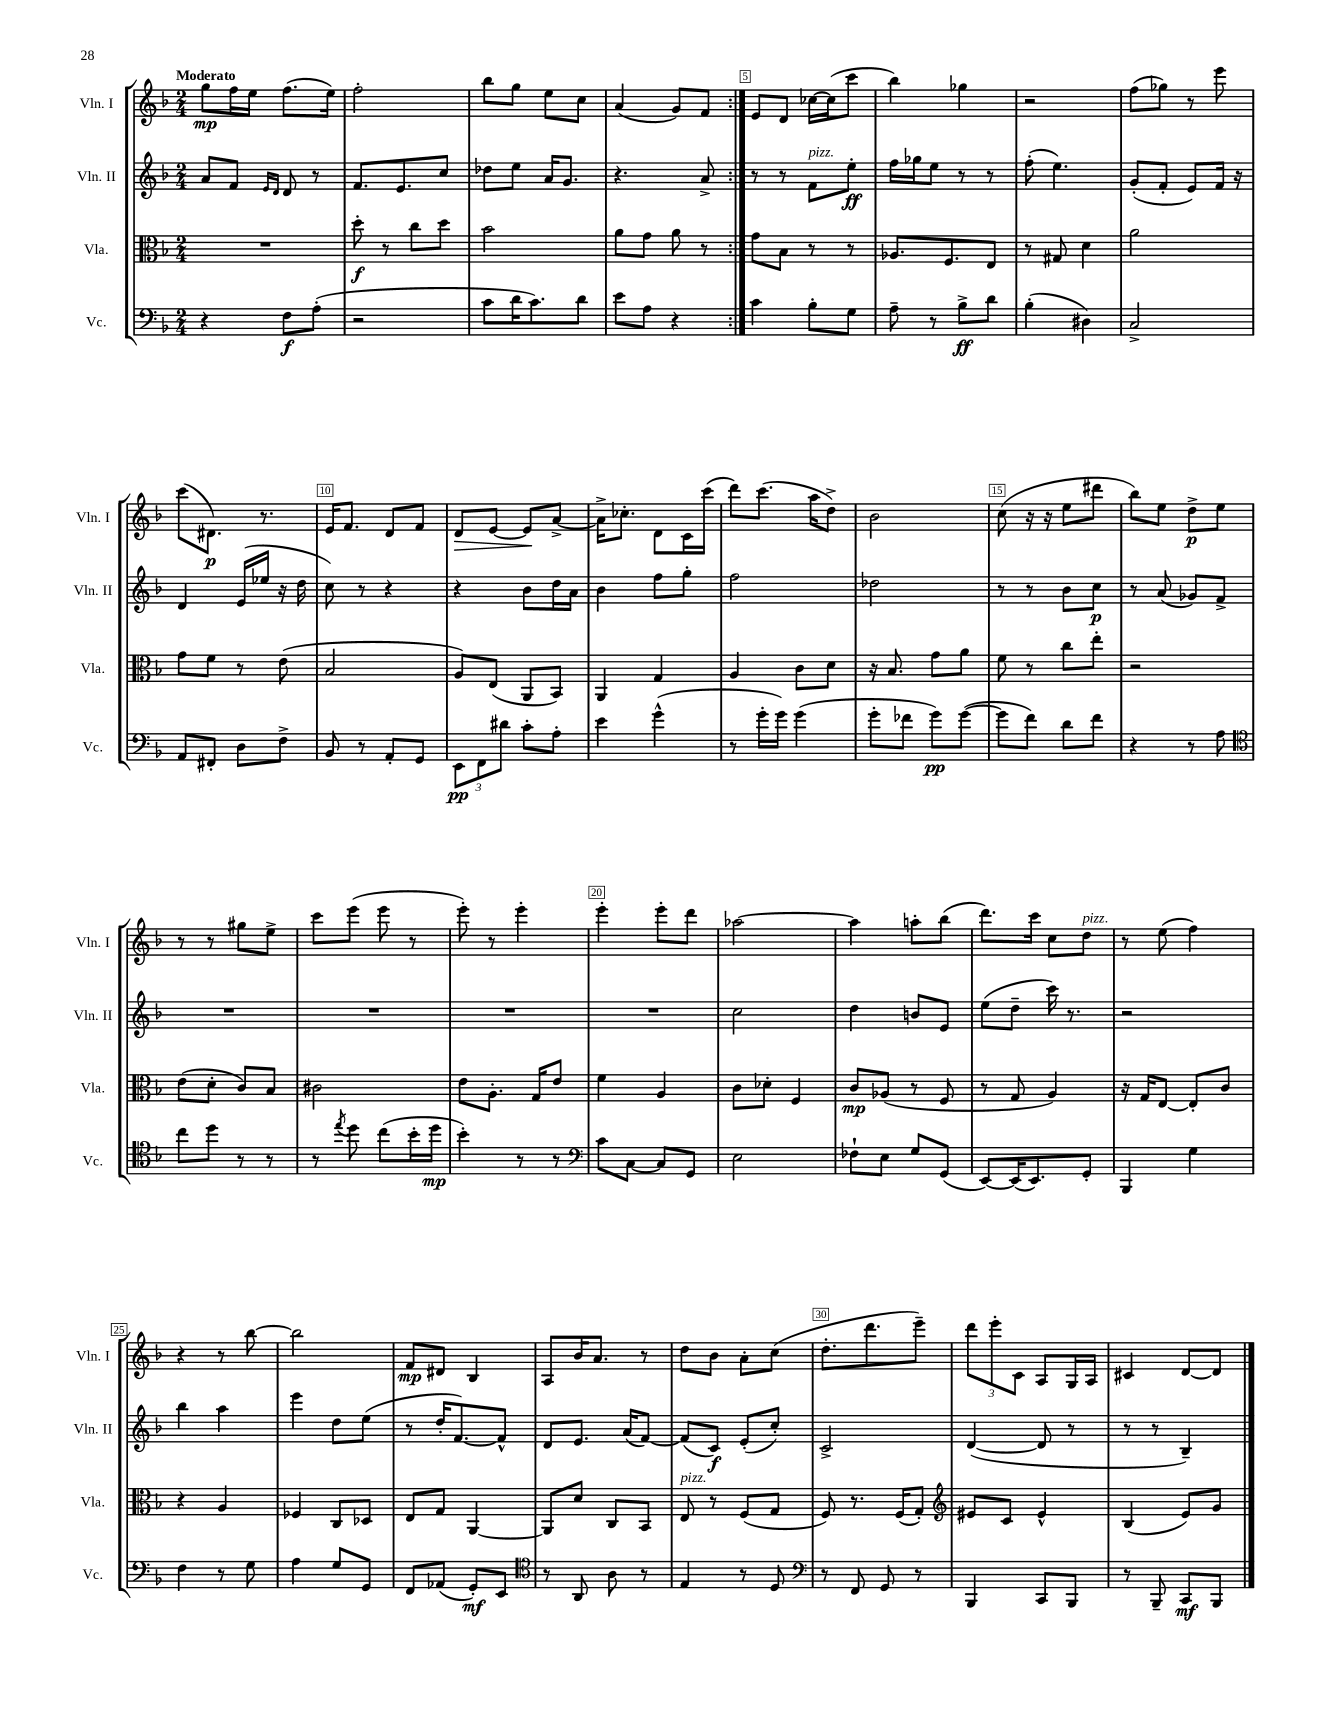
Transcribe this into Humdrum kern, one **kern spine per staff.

**kern	**dynam	**kern	**dynam	**kern	**dynam	**kern	**dynam
*part4	*part4	*part3	*part3	*part2	*part2	*part1	*part1
*staff4	*staff4	*staff3	*staff3	*staff2	*staff2	*staff1	*staff1
*I"Vc.	*	*I"Vla.	*	*I"Vln. II	*	*I"Vln. I	*
*I'Vc.	*	*I'Vla.	*	*I'Vln. II	*	*I'Vln. I	*
*clefF4	*	*clefC3	*	*clefG2	*	*clefG2	*
*k[b-]	*	*k[b-]	*	*k[b-]	*	*k[b-]	*
*M2/4	*	*M2/4	*	*M2/4	*	*M2/4	*
=1	=1	=1	=1	=1	=1	=1	=1
!	!	!	!	!	!	!LO:TX:a:B:t=Moderato	!
4r	.	2r	.	8a/L	.	8gg\L	mp
.	.	.	.	8f/J	.	16ff\L	.
.	.	.	.	.	.	16ee\JJ	.
.	.	.	.	16qqe/LL	.	.	.
.	.	.	.	16qqd/JJ	.	.	.
8F\L	f	.	.	8d/	.	(8.ff\L	.
(8A'\J	.	.	.	8r	.	.	.
.	.	.	.	.	.	16ee\Jk)	.
=2	=2	=2	=2	=2	=2	=2	=2
2r	.	8dd'\	f	8.f/L	.	2ff'\	.
.	.	8r	.	.	.	.	.
.	.	.	.	8.e/	.	.	.
.	.	8cc\L	.	.	.	.	.
.	.	8dd\J	.	8cc/J	.	.	.
=3	=3	=3	=3	=3	=3	=3	=3
8c\L	.	2b-\	.	8dd-X\L	.	8bb-\L	.
16d\K	.	.	.	8ee\J	.	8gg\J	.
8.c\)	.	.	.	.	.	.	.
.	.	.	.	16a/KL	.	8ee\L	.
.	.	.	.	8.g/J	.	.	.
8d\J	.	.	.	.	.	8cc\J	.
=4	=4	=4	=4	=4	=4	=4	=4
8e\L	.	8a\L	.	4.r	.	(4a/	.
8A\J	.	8g\J	.	.	.	.	.
4r	.	8a\	.	.	.	8g/L)	.
.	.	8r	.	8a^/	.	8f/J	.
=5:|!	=5:|!	=5:|!	=5:|!	=5:|!	=5:|!	=5:|!	=5:|!
4c\	.	8g\L	.	8r	.	8e/L	.
.	.	8B-\J	.	8r	.	8d/J	.
!	!	!	!	!LO:TX:a:i:t=pizz.	!	!	!
8B-'\L	.	8r	.	8f\L	.	[16cc-X\LL	.
.	.	.	.	.	.	(16cc-\J]	.
8G\J	.	8r	.	8ee'\J	ff	8ccc\J	.
=6	=6	=6	=6	=6	=6	=6	=6
8A~\	.	8.A-X/L	.	16ff\LL	.	4bb-\)	.
.	.	.	.	16gg-X\J	.	.	.
8r	.	.	.	8ee\J	.	.	.
.	.	8.F/	.	.	.	.	.
8B-^\L	ff	.	.	8r	.	4gg-X\	.
8d\J	.	8E/J	.	8r	.	.	.
=7	=7	=7	=7	=7	=7	=7	=7
(4B-'\	.	8r	.	(8ff'\	.	2r	.
.	.	8G#X/	.	4.ee\)	.	.	.
4D#X\)	.	4d\	.	.	.	.	.
=8	=8	=8	=8	=8	=8	=8	=8
2C^/	.	2a\	.	(8g'/L	.	(8ff\L	.
.	.	.	.	8f'/J	.	8gg-X\J)	.
.	.	.	.	8e/L)	.	8r	.
.	.	.	.	16f/Jk	.	8eee\	.
.	.	.	.	16r	.	.	.
!!LO:LB:g=z
=9	=9	=9	=9	=9	=9	=9	=9
8AA/L	.	8g\L	.	4d/	.	(8ccc\L	.
8FF#X'/J	.	8f\J	.	.	.	8.d#X\J)	p
8D\L	.	8r	.	(16e/LL	.	.	.
.	.	.	.	16ee-X/JJ	.	8.r	.
8F^\J	.	(8e\	.	16r	.	.	.
.	.	.	.	16dd\	.	.	.
=10	=10	=10	=10	=10	=10	=10	=10
8BB-/	.	2B-/	.	8cc\)	.	16e/KL	.
.	.	.	.	.	.	8.f/J	.
8r	.	.	.	8r	.	.	.
8AA'/L	.	.	.	4r	.	8d/L	.
8GG/J	.	.	.	.	.	8f/J	.
=11	=11	=11	=11	=11	=11	=11	=11
!	!	!	!	!	!	!	!LO:HP:b
12EE\L	pp	8A/L)	.	4r	.	8d/L	>
12FF\	.	.	.	.	.	.	.
.	.	(8E/J	.	.	.	[8e/J	.
12d#X\J	.	.	.	.	.	.	.
8c'\L	.	8AA/L	.	8b-\L	.	8e/L]	.
8A'\J	.	8BB-/J)	.	16dd\L	.	[8a^/J	]
.	.	.	.	16a\JJ	.	.	.
=12	=12	=12	=12	=12	=12	=12	=12
4e\	.	4AA/	.	4b-\	.	16a^\KL]	.
.	.	.	.	.	.	8.cc-X'\J	.
(4g^^\	.	4G/	.	8ff\L	.	8d\L	.
.	.	.	.	8gg'\J	.	16c\L	.
.	.	.	.	.	.	(16ccc\JJ	.
=13	=13	=13	=13	=13	=13	=13	=13
8r	.	4A/	.	2ff\	.	8ddd\L)	.
16g'\LL	.	.	.	.	.	(8.ccc\J	.
16g\JJ)	.	.	.	.	.	.	.
(4g\	.	8c\L	.	.	.	.	.
.	.	.	.	.	.	16aa\KL	.
.	.	8d\J	.	.	.	8dd^\J)	.
=14	=14	=14	=14	=14	=14	=14	=14
8g'\L	.	16r	.	2dd-X\	.	2b-\	.
.	.	8.B-/	.	.	.	.	.
8f-X\J	.	.	.	.	.	.	.
8g\L)	pp	8g\L	.	.	.	.	.
([8g\J	.	8a\J	.	.	.	.	.
=15	=15	=15	=15	=15	=15	=15	=15
8g\L]	.	8f\	.	8r	.	(8cc\	.
8f\J)	.	8r	.	8r	.	16r	.
.	.	.	.	.	.	16r	.
8d\L	.	8cc\L	.	8b-\L	.	8ee\L	.
8f\J	.	8ee'\J	.	8cc\J	p	8ddd#X\J	.
=16	=16	=16	=16	=16	=16	=16	=16
4r	.	2r	.	8r	.	8bb-\L)	.
.	.	.	.	(8a/	.	8ee\J	.
8r	.	.	.	8g-X/L)	.	8dd^\L	p
8A\	.	.	.	8f^/J	.	8ee\J	.
!!LO:LB:g=z
=17	=17	=17	=17	=17	=17	=17	=17
*clefC4	*	*	*	*	*	*	*
8cc\L	.	(8e\L	.	2r	.	8r	.
8dd\J	.	8d'\J	.	.	.	8r	.
8r	.	8c/L)	.	.	.	8gg#X\L	.
8r	.	8B-/J	.	.	.	8ee^\J	.
=18	=18	=18	=18	=18	=18	=18	=18
8r	.	2c#X\	.	2r	.	8ccc\L	.
8qee/	.	.	.	.	.	.	.
8dd\	.	.	.	.	.	(8eee\J	.
(8cc\L	.	.	.	.	.	8eee\	.
16b-'\L	.	.	.	.	.	8r	.
16dd\JJ	mp	.	.	.	.	.	.
=19	=19	=19	=19	=19	=19	=19	=19
4b-'\)	.	8e\L	.	2r	.	8eee'\)	.
.	.	8.A'\J	.	.	.	8r	.
8r	.	.	.	.	.	4eee'\	.
.	.	16G/KL	.	.	.	.	.
8r	.	8e/J	.	.	.	.	.
=20	=20	=20	=20	=20	=20	=20	=20
*clefF4	*	*	*	*	*	*	*
8c\L	.	4f\	.	2r	.	4eee'\	.
[8C\J	.	.	.	.	.	.	.
8C/L]	.	4A/	.	.	.	8eee'\L	.
8GG/J	.	.	.	.	.	8ddd\J	.
=21	=21	=21	=21	=21	=21	=21	=21
2E\	.	8c\L	.	2cc\	.	[2aa-X\	.
.	.	8d-X'\J	.	.	.	.	.
.	.	4F/	.	.	.	.	.
=22	=22	=22	=22	=22	=22	=22	=22
8F-X`\L	.	8c/L	mp	4dd\	.	4aa-\]	.
8E\J	.	(8A-X/J	.	.	.	.	.
8G/L	.	8r	.	8bn/L	.	8aan'\L	.
(8GG/J	.	8F/	.	8e/J	.	(8bb-\J	.
=23	=23	=23	=23	=23	=23	=23	=23
[8EE/L)	.	8r	.	(8ee\L	.	8.ddd\L)	.
(16EE/K]	.	8G/	.	8dd~\J	.	.	.
8.EE/)	.	.	.	.	.	16ccc\Jk	.
.	.	4A/)	.	16ccc\)	.	8cc\L	.
.	.	.	.	8.r	.	.	.
!	!	!	!	!	!	!LO:TX:a:i:t=pizz.	!
8GG'/J	.	.	.	.	.	8dd\J	.
=24	=24	=24	=24	=24	=24	=24	=24
4BBB-/	.	16r	.	2r	.	8r	.
.	.	16G/KL	.	.	.	.	.
.	.	[8E/J	.	.	.	(8ee\	.
4G\	.	8E'/L]	.	.	.	4ff\)	.
.	.	8c/J	.	.	.	.	.
!!LO:LB:g=z
=25	=25	=25	=25	=25	=25	=25	=25
4F\	.	4r	.	4bb-\	.	4r	.
8r	.	4A/	.	4aa\	.	8r	.
8G\	.	.	.	.	.	[8bb-\	.
=26	=26	=26	=26	=26	=26	=26	=26
4A\	.	4F-X/	.	4eee\	.	2bb-\]	.
8G/L	.	8C/L	.	8dd\L	.	.	.
8GG/J	.	8D-X/J	.	(8ee\J	.	.	.
=27	=27	=27	=27	=27	=27	=27	=27
8FF/L	.	8E/L	.	8r	.	8f/L	mp
(8AA-X/J	.	8G/J	.	16dd'/KL	.	8d#X/J	.
.	.	.	.	[8.f/)	.	.	.
8GG'/L)	mf	[4AA/	.	.	.	4B-/	.
8EE/J	.	.	.	8f^^/J]	.	.	.
=28	=28	=28	=28	=28	=28	=28	=28
*clefC4	*	*	*	*	*	*	*
8r	.	8AA/L]	.	8d/L	.	8A/L	.
8AA/	.	8d/J	.	8.e/J	.	16b-/K	.
.	.	.	.	.	.	8.a/J	.
8A\	.	8C/L	.	.	.	.	.
.	.	.	.	(16a/KL	.	.	.
8r	.	8BB-/J	.	[8f/J)	.	8r	.
=29	=29	=29	=29	=29	=29	=29	=29
!	!	!LO:TX:a:i:t=pizz.	!	!	!	!	!
4E/	.	8E/	.	(8f/L]	.	8dd\L	.
.	.	8r	.	8c/J)	f	8b-\J	.
8r	.	(8F/L	.	(8e'/L	.	8a'\L	.
8D/	.	8G/J	.	8cc'/J)	.	(8cc\J	.
=30	=30	=30	=30	=30	=30	=30	=30
*clefF4	*	*	*	*	*	*	*
8r	.	8F/)	.	2c^/	.	8.dd'\L	.
8FF/	.	8.r	.	.	.	.	.
.	.	.	.	.	.	8.ddd\	.
8GG/	.	.	.	.	.	.	.
.	.	(16F/KL	.	.	.	.	.
8r	.	8G'/J)	.	.	.	8eee~\J)	.
=31	=31	=31	=31	=31	=31	=31	=31
*	*	*clefG2	*	*	*	*	*
4BBB-/	.	8e#X/L	.	([4d/	.	12ddd\L	.
.	.	.	.	.	.	12eee'\	.
.	.	8c/J	.	.	.	.	.
.	.	.	.	.	.	12c\J	.
8CC/L	.	4e#^^/	.	8d/]	.	8A/L	.
8BBB-/J	.	.	.	8r	.	16G/L	.
.	.	.	.	.	.	16A/JJ	.
=32	=32	=32	=32	=32	=32	=32	=32
8r	.	(4B-/	.	8r	.	4c#X/	.
8BBB-~/	.	.	.	8r	.	.	.
8CC/L	mf	8e/L)	.	4B-~/)	.	[8d/L	.
8BBB-/J	.	8g/J	.	.	.	8d/J]	.
==	==	==	==	==	==	==	==
*-	*-	*-	*-	*-	*-	*-	*-
